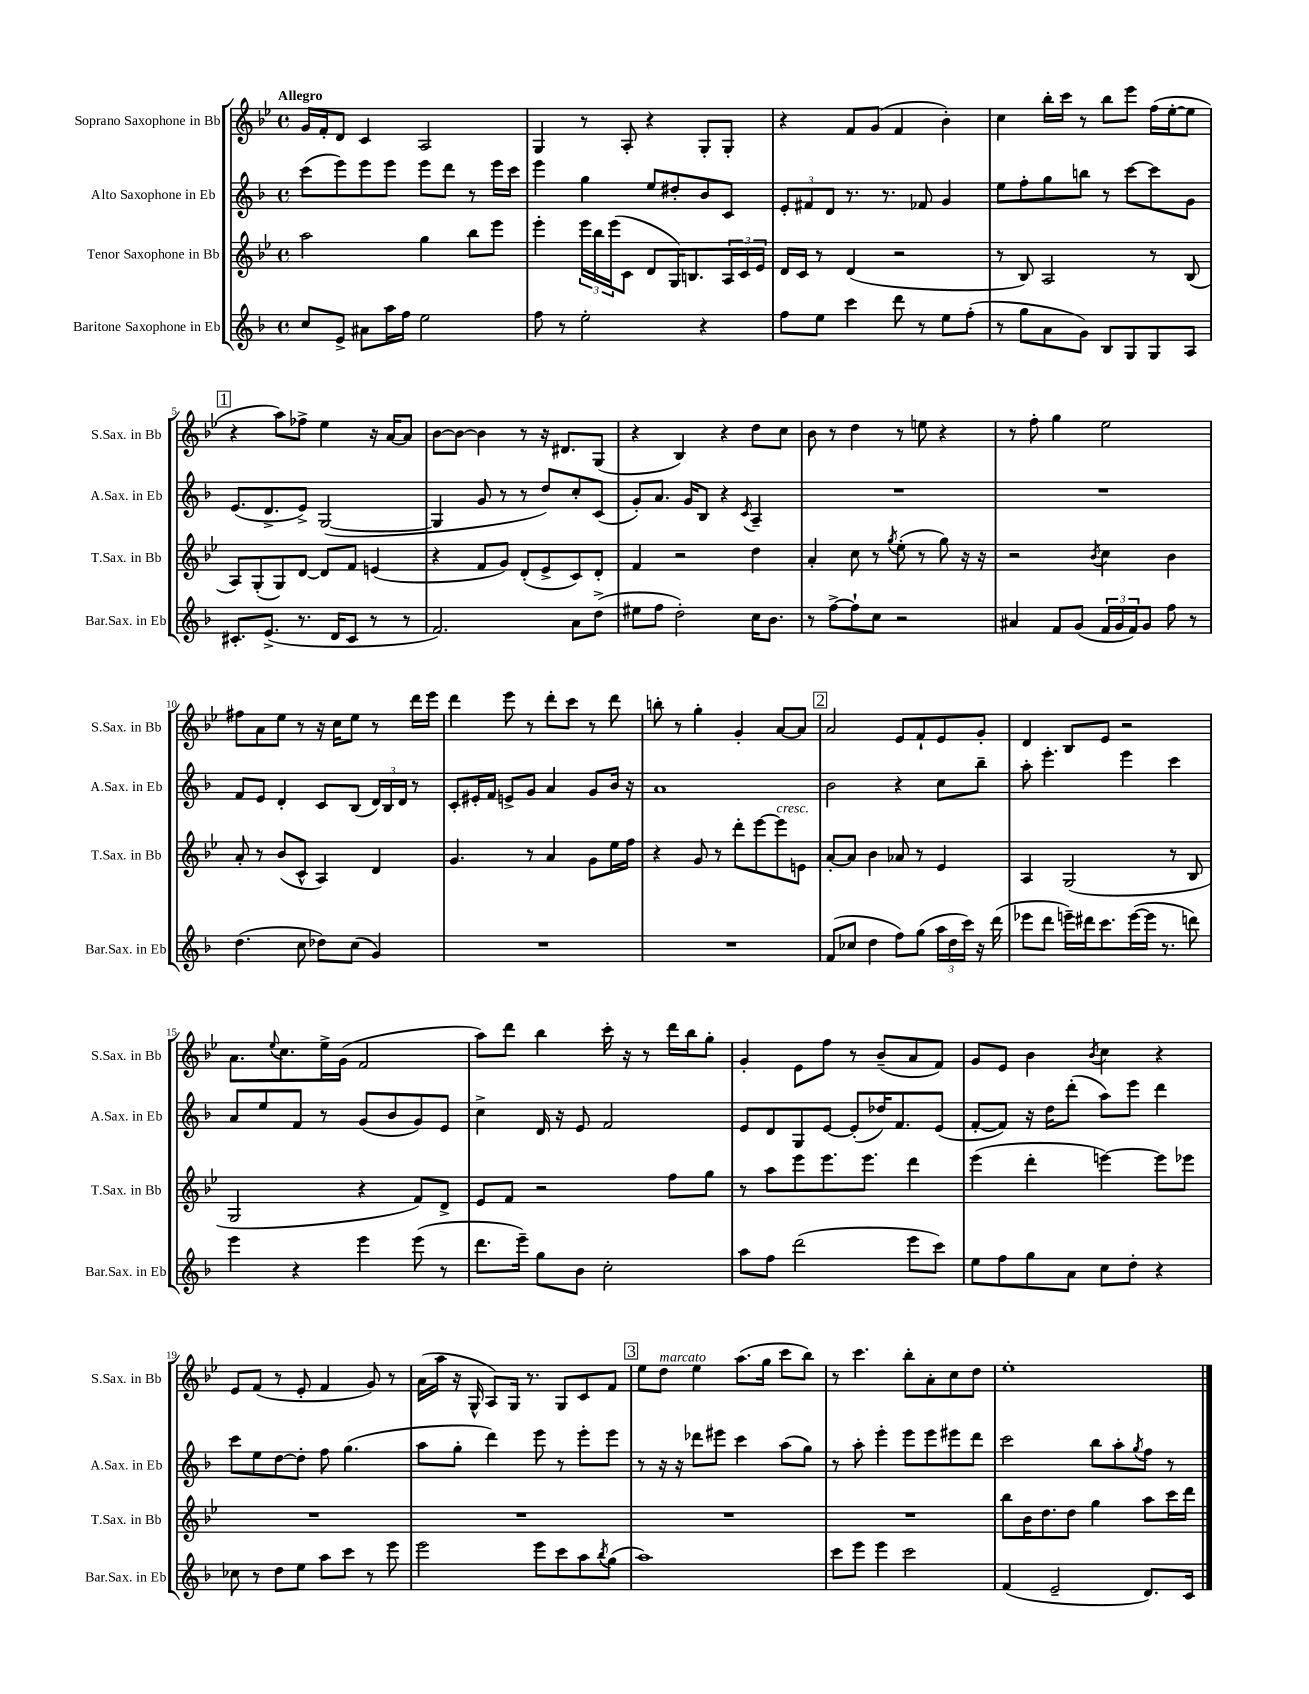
<<
\new StaffGroup <<
\new Staff = "s0" \with { instrumentName = "Soprano Saxophone in Bb" shortInstrumentName = "S.Sax. in Bb" } {
    \clef treble \key bes \major \defaultTimeSignature \time 4/4 \tempo "Allegro"
    g'16 f'16-. d'8 c'4 a2 |
    g4 r8 a8-. r4 g8-. g8-. |
    r4 f'8 g'8( f'4 bes'4-.) |
    c''4 bes''16-. c'''16 r8 bes''8 ees'''8 f''16( ees''16~-. ees''8 |
    \mark \markup { \box "1" } r4 a''8) fes''8-> ees''4 r16 a'16~ a'8 |
    bes'8~ bes'8~ bes'4 r8 r16 dis'8. g8( |
    r4 bes4) r4 d''8 c''8 |
    bes'8 r8 d''4 r8 e''8 r4 |
    r8 f''8-. g''4 ees''2 |
    fis''8 a'8 ees''8 r8 r16 c''16 ees''8 r8 d'''16 ees'''16 |
    d'''4 ees'''8 r8 d'''8-. c'''8 r8 d'''8 |
    b''8-. r8 g''4-. g'4-. a'8~ a'8 |
    \mark \markup { \box "2" } a'2 ees'8 f'8-! ees'8 g'8-. |
    d'4 bes8 ees'8 r2 |
    a'8. \appoggiatura { ees''8 } c''8. ees''16-> g'16( f'2 |
    a''8) d'''8 bes''4 c'''16-. r16 r8 d'''16 bes''16 g''8-. |
    g'4-. ees'8 f''8 r8 bes'8--( a'8 f'8) |
    g'8 ees'8 bes'4 \acciaccatura { bes'8 } c''4 r4 |
    ees'8 f'8( r8 ees'8-. f'4 g'8) r8 |
    a'16( a''16 r16 g16-^ a8) g16 r8. g8 c'8 f'8 |
    \mark \markup { \box "3" } ees''8 d''8^\markup { \italic "marcato" } ees''4 a''8.( g''16 c'''8 bes''8) |
    r8 c'''4. bes''8-. a'8-. c''8 d''8 |
    ees''1-. \bar "|." |
}
\new Staff = "s1" \with { instrumentName = "Alto Saxophone in Eb" shortInstrumentName = "A.Sax. in Eb" } {
    \clef treble \key f \major \defaultTimeSignature \time 4/4
    c'''8( e'''8) e'''8 e'''8 e'''8 d'''8 r8 e'''16 c'''16 |
    e'''4 g''4 e''8 dis''8-. bes'8 c'8 |
    \tuplet 3/2 { e'8-. fis'8 d'8 } r8. r8. fes'8 g'4 |
    e''8 f''8-. g''8 b''8 r8 c'''8~ c'''8 g'8 |
    \mark \markup { \box "1" } e'8.( d'8.-> e'8->) g2~( |
    g4 g'8 r8 r8 d''8) c''8-. c'8( |
    g'8-.) a'8. g'16 bes8 r4 \acciaccatura { c'8 } a4-- |
    R1 |
    R1 |
    f'8 e'8 d'4-. c'8 bes8( \tuplet 3/2 { d'16) bes16 d'16 } r8 |
    c'8-. eis'16-. f'16 e'8-> g'8 a'4 g'8 bes'16 r16 |
    a'1 |
    \mark \markup { \box "2" } bes'2 r4 c''8 bes''8-- |
    a''8-. e'''4.-. e'''4 c'''4 |
    a'8 e''8 f'8 r8 g'8( bes'8 g'8) e'8 |
    c''4-> d'16 r16 e'8 f'2 |
    e'8 d'8 g8 e'8~ e'8-.( des''16) f'8. e'8( |
    f'8~-. f'8) r16 d''16 d'''8-.( a''8) e'''8 d'''4 |
    c'''8 e''8 d''8~ d''8-. f''8 g''4.( |
    a''8 g''8-. d'''4) e'''8 r8 e'''8-. e'''8 |
    \mark \markup { \box "3" } r8 r16 r16 des'''8 eis'''8 c'''4 a''8( g''8) |
    r8 a''8-. e'''4-. e'''8 e'''8 eis'''8 d'''8 |
    c'''2 bes''8 a''8-. \acciaccatura { g''8 } f''8 r8 \bar "|." |
}
\new Staff = "s2" \with { instrumentName = "Tenor Saxophone in Bb" shortInstrumentName = "T.Sax. in Bb" } {
    \clef treble \key bes \major \defaultTimeSignature \time 4/4
    a''2 g''4 bes''8 ees'''8 |
    ees'''4-. \tuplet 3/2 { ees'''16 bes''16 ees'''16( } c'8 d'8 g16) b8. \tuplet 3/2 { a16 c'16 ees'16 } |
    d'16 c'16 r8 d'4( r2 |
    r8 bes8) a2 r8 bes8( |
    \mark \markup { \box "1" } a8) g8-.( g8) d'8~ d'8 f'8 e'4( |
    r4 f'8 g'8) d'8-.( ees'8-> c'8) d'8-. |
    f'4 r2 d''4 |
    a'4-. c''8 r8 \acciaccatura { g''8 } ees''8-.( r8 g''8) r16 r16 |
    r2 \acciaccatura { bes'8 } c''4 bes'4 |
    a'8-. r8 bes'8( c'8-^ a4) d'4 |
    g'4. r8 a'4 g'8 ees''16 f''16 |
    r4 g'8 r8 d'''8-. ees'''8~ ees'''8^\markup { \italic "cresc." } e'8 |
    \mark \markup { \box "2" } a'8~-. a'8 bes'4 aes'8 r8 ees'4 |
    a4 g2( r8 bes8 |
    g2 r4 f'8) d'8-> |
    ees'8 f'8 r2 f''8 g''8 |
    r8 a''8 ees'''8 ees'''8. ees'''8. d'''4 |
    ees'''4( d'''4-. e'''4~) e'''8 ees'''8 |
    R1 |
    R1 |
    \mark \markup { \box "3" } R1 |
    R1 |
    bes''8 bes'16 d''8. d''8 g''4 a''8 c'''16 d'''16 \bar "|." |
}
\new Staff = "s3" \with { instrumentName = "Baritone Saxophone in Eb" shortInstrumentName = "Bar.Sax. in Eb" } {
    \clef treble \key f \major \defaultTimeSignature \time 4/4
    c''8 e'8-> ais'8 a''16 f''16 e''2 |
    f''8 r8 e''2-. r4 |
    f''8 e''8 c'''4 d'''8 r8 e''8 f''8-.( |
    r8 g''8 a'8 g'8) bes8 g8 g8 a8 |
    \mark \markup { \box "1" } cis'8.-. e'8.->( r8. d'16 cis'8 r8 r8 |
    f'2.) a'8 d''8->( |
    eis''8 f''8 d''2-.) c''16 bes'8. |
    r8 f''8~-> f''8-! c''8 r2 |
    ais'4 f'8 g'8( \tuplet 3/2 { f'16 g'16 f'16) } g'8 f''8 r8 |
    d''4.( c''8 des''8) c''8( g'4) |
    R1 |
    R1 |
    \mark \markup { \box "2" } f'8( ces''8 d''4 f''8) g''8( \tuplet 3/2 { a''16 d''16 c'''16) } r16 d'''16( |
    ees'''8 d'''8 e'''16--) dis'''16 c'''8. e'''16~( e'''16 r8. d'''8) |
    e'''4 r4 e'''4 e'''8( r8 |
    d'''8. e'''16--) g''8 bes'8 c''2-. |
    a''8 f''8 d'''2( e'''8 c'''8) |
    e''8 f''8 g''8 a'8 c''8 d''8-. r4 |
    ces''8 r8 d''8 e''8 a''8 c'''8 r8 e'''8 |
    e'''2 e'''8 c'''8 a''8 \acciaccatura { bes''8 } g''8( |
    \mark \markup { \box "3" } a''1) |
    c'''8 e'''8 e'''4 c'''2 |
    f'4( e'2-- d'8.) c'16 \bar "|." |
}
>>
>>
